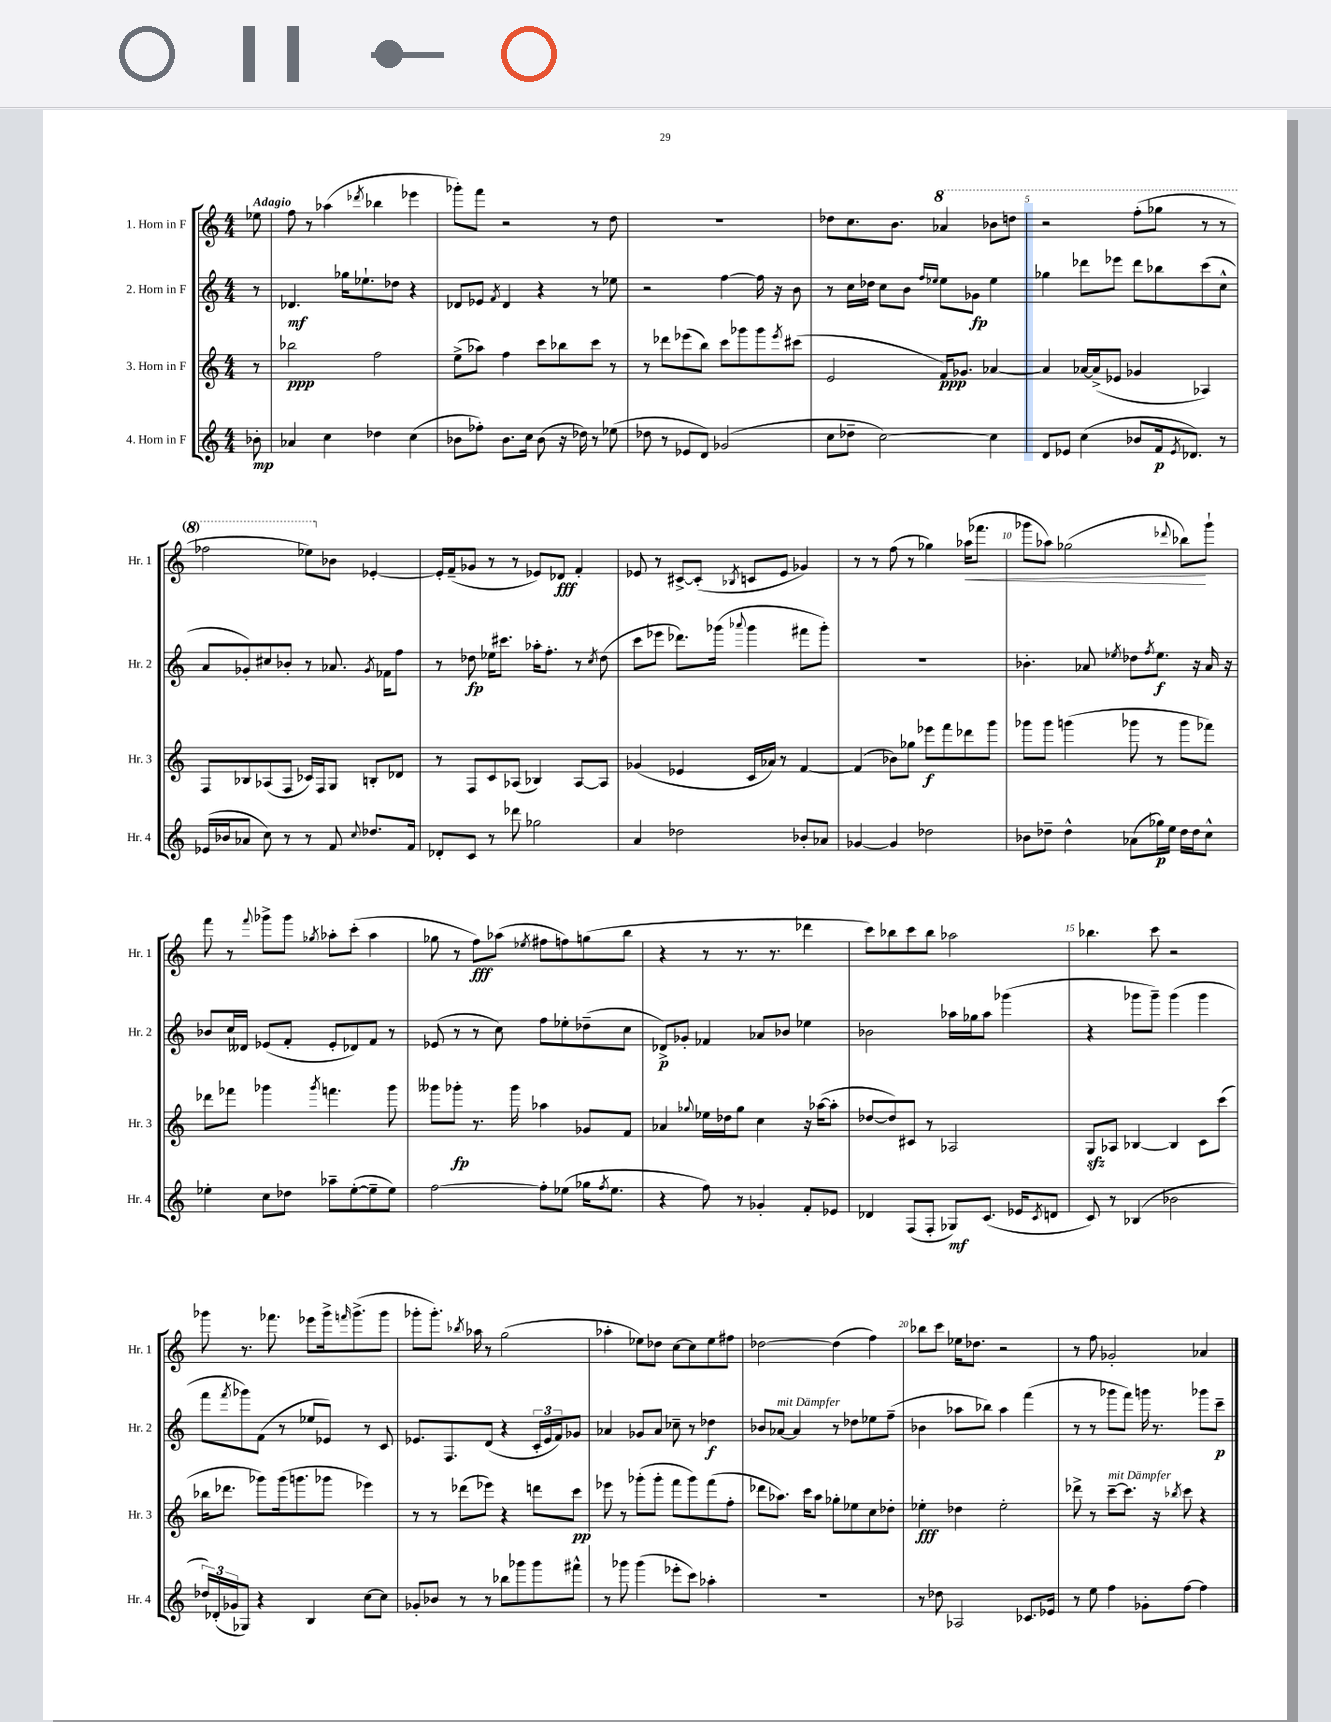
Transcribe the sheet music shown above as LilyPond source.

<<
\new StaffGroup <<
\new Staff = "s0" \with { instrumentName = "1. Horn in F" shortInstrumentName = "Hr. 1" } {
    \clef treble \key c \major \numericTimeSignature \time 4/4 \partial 8 \tempo "Adagio"
    ees''8 |
    f''8 r8 aes''4( \acciaccatura { des'''8 } bes''4 ees'''4 |
    ges'''8-.) f'''8 r2 r8 d''8 |
    R1 |
    des''8 c''8. b'8. \ottava #1 aes''4 bes''8 d'''!8 |
    r2 f'''8-.( ges'''8 r8 r8 |
    fes'''2 ees'''8) \ottava #0 bes'8 ees'4~-. |
    ees'16-. f'16--( ges'8 r8 r8 ees'8) des'8\fff f'4-. |
    ees'8 r8 cis'8~-> cis'8-.( \acciaccatura { bes8 } c'8 ees'8 ges'4) |
    r8 r8 f''8( r8 ges''4) aes''16\<( fes'''8. |
    ges'''8 aes''8) ges''2( \appoggiatura { des'''8 } bes''8\!) ges'''8-! |
    f'''8 r8 \appoggiatura { f'''8 } ges'''8-> ges'''8 \acciaccatura { ges''8 } aes''8-. c'''8-.( aes''4 |
    ges''8 r8 f''8\fff) aes''8( \acciaccatura { ees''8 } fis''8 f''8) g''8( b''8 |
    r4 r8 r8. r8. des'''4 |
    c'''8) bes''8 c'''8 bes''8 aes''2 |
    bes''4. c'''8 r2 |
    ges'''8 r8. fes'''8. ees'''8 ges'''16-> \grace { f'''16 } ges'''8.->( ges'''8 |
    ges'''8-. ges'''8.-.) \acciaccatura { bes''8 } aes''16 r8 g''2( |
    aes''4-. ees''8) des''8 c''8~ c''8 ees''8 fis''8 |
    des''2~ des''4( f''4) |
    bes''8 c'''8 ees''16 des''8. r2 |
    r8 f''8 ges'2-. aes'4 \bar "|." |
}
\new Staff = "s1" \with { instrumentName = "2. Horn in F" shortInstrumentName = "Hr. 2" } {
    \clef treble \key c \major \numericTimeSignature \time 4/4 \partial 8
    r8 |
    des'4.\mf ges''16 ees''8.-! des''8 r4 |
    des'8 ees'8 \acciaccatura { f'8 } des'4 r4 r8 ees''8 |
    r2 f''4~ f''16 r16 b'8 |
    r8 c''16 des''16 c''8 b'8 \grace { f''16 ees''16 } ees''8 ges'8\fp ees''4 |
    ges''4 des'''8 ees'''8 des'''8 bes''8 c'''8( c''8-^ |
    a'8 ges'8-.) cis''8 bes'8-. r8 aes'8. \acciaccatura { ges'8 } fes'16 f''8 |
    r8 des''8\fp ees''16 cis'''8. aes''16-. f''8.-. r8 \acciaccatura { c''8 } des''8( |
    c'''8 ees'''8 des'''8.) ges'''16( \appoggiatura { aes'''8 } ges'''4 fis'''8 ges'''8-.) |
    R1 |
    bes'4.-. aes'8 \acciaccatura { ees''8 } des''8 \acciaccatura { f''8 } ees''8.\f r16 aes'16 r16 |
    bes'8 c''16 deses'16 ees'8( f'8-. ees'8-. des'8) f'8 r8 |
    ees'8( r8 r8 c''8) f''8 ees''8-. des''8--( c''8 |
    des'8->\p) ges'8-. fes'4 aes'8 bes'8 ees''4 |
    bes'2 aes''16 ges''16 aes''8 ges'''4( |
    r4 ges'''8 ges'''8--) ges'''4( ges'''4 |
    f'''8 \acciaccatura { f'''8 } ges'''8) f'8( r8 ees''8 ees'8) r8 c'8 |
    ees'8. f8. d'8( r4 \tuplet 3/2 { c'16-. ees'16 f'16) } ges'8 |
    aes'4 ges'8 aes'8 ces''8-- r8 des''4\f |
    bes'8 aes'8~^\markup { \italic "mit Dämpfer" } aes'4 r8 des''8 ees''8 f''8--( |
    bes'4 aes''8 bes''8) aes''4 f'''4( |
    r8 r8 ges'''8 f'''8) g'''16 r8. ges'''8 c'''8--\p \bar "|." |
}
\new Staff = "s2" \with { instrumentName = "3. Horn in F" shortInstrumentName = "Hr. 3" } {
    \clef treble \key c \major \numericTimeSignature \time 4/4 \partial 8
    r8 |
    bes''2\ppp f''2 |
    e''8->( aes''8) f''4 c'''8 bes''8 c'''8 r8 |
    r8 des'''8 ees'''8( b''8) c'''8 ges'''8 ges'''8 \acciaccatura { ees'''8 } cis'''8( |
    e'2 f'16\ppp) ges'8. aes'4~ |
    aes'4 aes'16~ aes'16->( ees'8 ges'4 aes4) |
    f8 bes8 aes8( f8 ces'16) f16 g8 b8-. des'8 |
    r8 f8 c'8 aes8( bes4) aes8~ aes8 |
    ges'4( ees'4 c'16 aes'16) r8 f'4~ |
    f'4( bes'8) ges''8 ees'''8\f f'''8 des'''8 g'''8 |
    ges'''8 ges'''8 g'''4( ges'''8 r8 ges'''8 fes'''8) |
    des'''8 fes'''8 ges'''4 \acciaccatura { ges'''8 } f'''4. ges'''8 |
    geses'''8 ges'''8-.\fp r8. ges'''16 aes''4 ges'8 f'8 |
    aes'4 \appoggiatura { ges''8 } ees''16 des''16 ges''8 c''4 r16 aes''16~( aes''8-. |
    des''8~ des''8) cis'8 r8 aes2 |
    g8\sfz aes8 bes4~ bes4 c'8 c'''8( |
    bes''16 des'''8. ges'''8) ges'''16( g'''8. ges'''8 ees'''4) |
    r8 r8 des'''8( ees'''8) r4 d'''8 c'''8\pp |
    ees'''8 r8 ges'''8-.( ges'''8-. f'''8 ges'''8) f'''8( f''8-. |
    des'''8 aes''8.) c'''16 aes''8 ges''8-. ees''8 c''8 des''8-. |
    ees''4-.\fff des''4 ees''2-. |
    des'''8-> r8 c'''8~--^\markup { \italic "mit Dämpfer" } c'''8. r16 \acciaccatura { bes''8 } c'''8 r4 \bar "|." |
}
\new Staff = "s3" \with { instrumentName = "4. Horn in F" shortInstrumentName = "Hr. 4" } {
    \clef treble \key c \major \numericTimeSignature \time 4/4 \partial 8
    bes'8-.\mp |
    aes'4 c''4 des''4 c''4( |
    bes'8 fes''8-.) bes'8. c''16 bes'8( r16 des''16) r8 ees''8( |
    des''8 r8 ees'8 d'8) ges'2( |
    c''8 des''8-- c''2~) c''4 |
    d'8 ees'8 c''4( bes'8 f'16\p \acciaccatura { ees'8 } des'8.) r8 |
    ees'16( bes'16 aes'8 c''8) r8 r8 f'8 \appoggiatura { c''8 } des''8. f'16 |
    des'8-. c'8 r8 des'''8 ges''2 |
    a'4 des''2 bes'8-. aes'8 |
    ges'4~ ges'4 des''2 |
    bes'8 des''8-- des''4-^ aes'8( ges''16\p) e''16 des''16 des''16 c''8-^ |
    ees''4-. c''8 des''8 aes''8-- ees''8~-.( ees''8-- ees''8) |
    f''2~ f''8-. ees''8( ges''16 \acciaccatura { f''8 } ees''8. |
    r4 f''8) r8 ges'4-. f'8-. ees'8 |
    des'4 f8( f8-. ges8\mf) c'8.( ees'16 \acciaccatura { c'8 } d'8 |
    c'8) r8 bes4( bes'2 |
    \tuplet 3/2 { des''16) des'16-.( ges'16 } ges8) r4 b4 c''8~ c''8 |
    ges'8-. bes'8 r8 r8 bes''8 ges'''8 ges'''8 fis'''8-^ |
    r8 ges'''8 ges'''4( ees'''8-. c'''8) aes''4-. |
    R1 |
    r8 des''8 aes2 ces'8. ees'16 |
    r8 e''8 f''4 ges'8-. f''8~ f''4 \bar "|." |
}
>>
>>
\layout { \context { \Score \override BarNumber.break-visibility = ##(#f #t #t) barNumberVisibility = #(every-nth-bar-number-visible 5) } }
